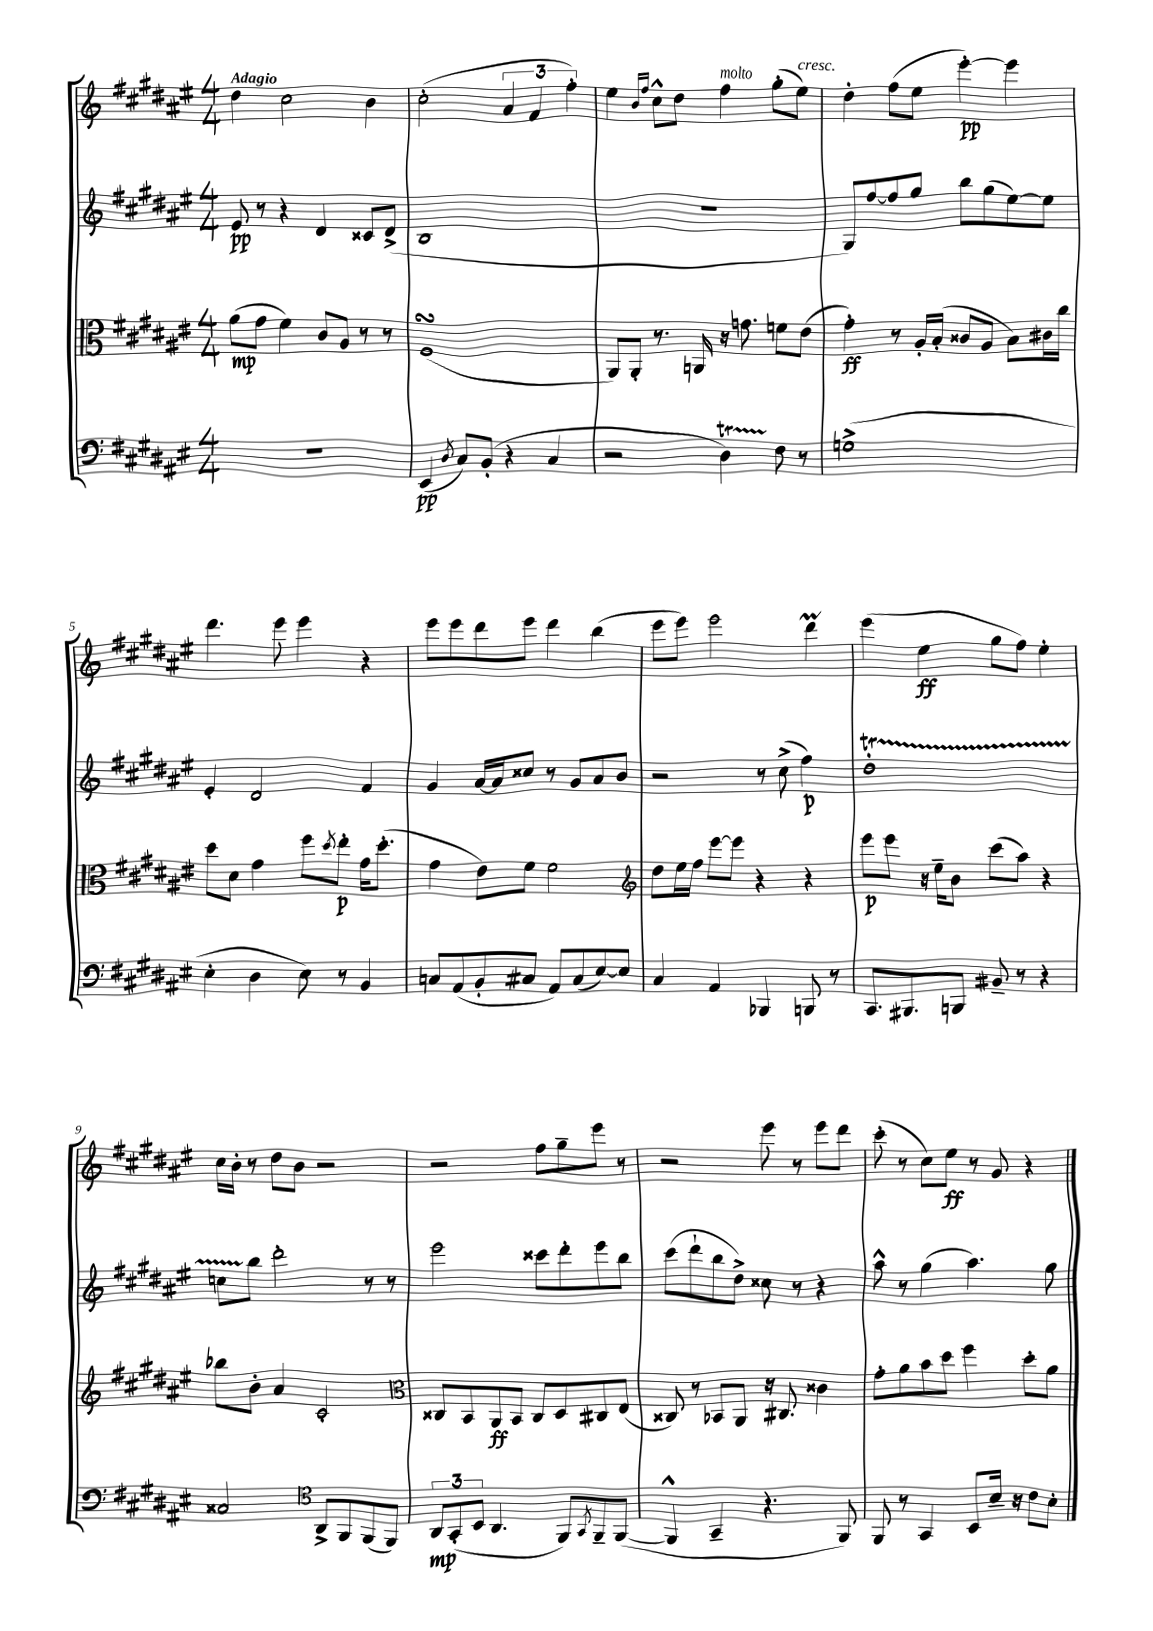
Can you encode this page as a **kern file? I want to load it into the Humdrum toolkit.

**kern	**kern	**kern	**kern
*staff4	*staff3	*staff2	*staff1
*clefF4	*clefC3	*clefG2	*clefG2
*k[f#c#g#d#a#e#]	*k[f#c#g#d#a#e#]	*k[f#c#g#d#a#e#]	*k[f#c#g#d#a#e#]
*M4/4	*M4/4	*M4/4	*M4/4
1r	(8a#\L	8e#/	4dd#\
.	8g#\J	8r	.
.	4f#\)	4r	2cc#\
.	8c#/L	4d#/	.
.	8A#/J	.	.
.	8r	8c##/L	4b\
.	8r	(8d#^/J	.
=	=	=	=
(4EE#/	(1F#	1B	(2cc#'\
8qD#/	.	.	.
8C#/L)	.	.	.
(8BB'/J	.	.	.
4r	.	.	6a#/
.	.	.	6f#/
4C#/	.	.	.
.	.	.	6ff#'\)
=	=	=	=
2r	8AA#/L)	1r	4ee#\
.	8AA#'/J	.	.
.	.	.	16qqb/LL
.	.	.	16qqff#/JJ
.	8.r	.	8cc#^^\L
.	.	.	8dd#\J
.	16AA/	.	.
4D#\)	16r	.	4ff#\
.	8.g\	.	.
8F#\	8f\L	.	(8gg#'\L
8r	(8e#\J	.	8ee#\J)
=	=	=	=
(1G^	4g#'\)	8G#/L)	4dd#'\
.	.	[8ff#/	.
.	8r	8ff#/]	(8ff#\L
.	16A#'/LL	8gg#/J	8ee#\J
.	(16B'/JJ	.	.
.	8c##/L	8bb\L	[4eee#'\)
.	8A#/J	(8gg#\	.
.	8B\L)	[8ee#\)	4eee#\]
.	16c#\L	8ee#\]J	.
.	16cc#\JJ	.	.
=	=	=	=
4E#'\	8dd#\L	4e#'/	4.ddd#\
.	8d#\J	.	.
4D#\	4g#\	2d#/	.
.	.	.	8eee#\
8E#\)	8ff#\L	.	4eee#\
.	8qdd#/	.	.
8r	8ee#'\J	.	.
4BB/	16g#\LK	4f#/	4r
.	(8.dd#'\J	.	.
=	=	=	=
8C/L	4g#\	4g#/	8eee#\L
(8AA#/	.	.	8eee#\
8BB'/	8e#\L)	[16a#/LL	8ddd#\
.	.	16a#/]J	.
8C#/J	8f#\J	8cc##/J	8eee#\J
8AA#/L)	2f#\	8r	4ddd#\
(8C#/	.	8g#/L	.
[8E#/)	.	8a#/	(4bb\
8E#/]J	.	8b/J	.
=	=	=	=
*	*clefG2	*	*
4C#/	8dd#\L	2r	8eee#\L
.	16ee#\L	.	8eee#\J)
.	16ff#\JJ	.	.
4AA#/	[8eee#\L	.	2eee#\
.	8eee#\]J	.	.
4BBB-/	4r	8r	.
.	.	(8cc#^\	.
8BBB/	4r	4ff#\)	4ddd#\
8r	.	.	.
=	=	=	=
8.CC#/L	8eee#\L	1dd#'	(4eee#\
.	8eee#\J	.	.
8.BBB#/	.	.	.
.	16r	.	4ee#\
.	16ee#~\LK	.	.
8BBB/J	8b\J	.	.
8BB#~/	(8ccc#\L	.	8gg#\L
8r	8aa#\J)	.	8ff#\J)
4r	4r	.	4ee#'\
=	=	=	=
2C##/	8bb-\L	8cc\L	16cc#\LL
.	.	.	16b'\JJ
.	8b'\J	8bb\J	8r
.	4a#/	2ddd#'\	8dd#\L
.	.	.	8b\J
*clefC4	*	*	*
8AA#^/L	2c#'/	.	2r
8FF#/	.	.	.
(8FF#/	.	8r	.
8FF#/J)	.	8r	.
=	=	=	=
*	*clefC3	*	*
12AA#/L	8C##/L	2eee#\	2r
(12GG#'/	.	.	.
.	8BB/	.	.
12BB/J	.	.	.
4.AA#/	8AA#/	.	.
.	8BB/J	.	.
.	8C##/L	8ccc##\L	8ff#\L
8FF#/L)	8D#/	8ddd#'\	8gg#~\
8qGG#/	.	.	.
8FF#~/	8C#/	8eee#\	8eee#\J
([8FF#/J	(8E#/J	8bb\J	8r
=	=	=	=
4FF#^^/]	8C##/)	(8ccc#\L	2r
.	8r	8ddd#`\	.
4GG#~/	8BB-/L	8bb\	.
.	8AA#/J	8dd#^\J)	.
4.r	16r	8cc##\	8eee#\
.	8.C#/	.	.
.	.	8r	8r
.	4c##\	4r	8eee#\L
8FF#/)	.	.	8ddd#\J
=	=	=	=
8FF#/	8g#'\L	8aa#^^\	(8ccc#'\
8r	8a#\	8r	8r
4GG#/	8b\	(4gg#\	8cc#\L)
.	8dd#\J	.	8ee#\J
8BB/L	4ff#\	4.aa#\)	8r
16B~/Jk	.	.	8g#/
16r	.	.	.
8c#\L	8dd#'\L	.	4r
8B'\J	8a#\J	8gg#\	.
==	==	==	==
*-	*-	*-	*-
